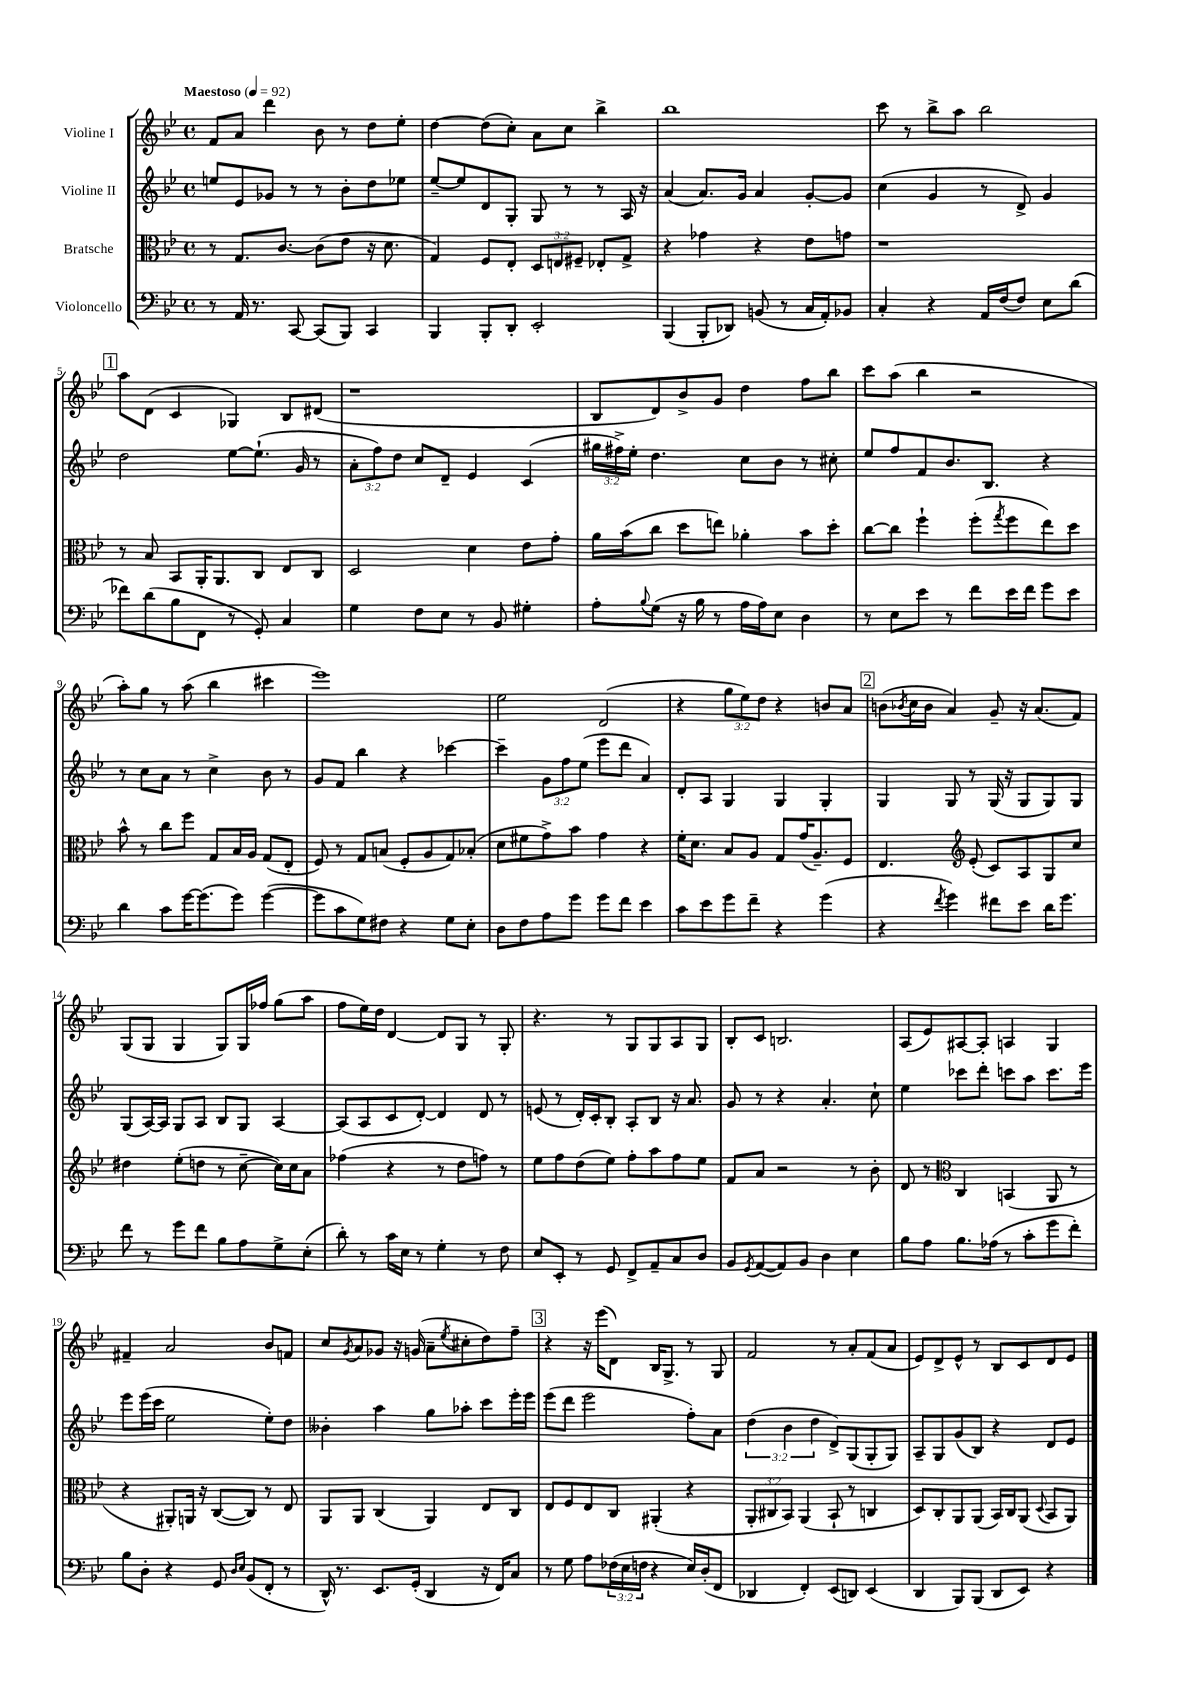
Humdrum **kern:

**kern	**kern	**kern	**kern
*part4	*part3	*part2	*part1
*staff4	*staff3	*staff2	*staff1
*I"Violoncello	*I"Bratsche	*I"Violine II	*I"Violine I
*clefF4	*clefC3	*clefG2	*clefG2
*k[b-e-]	*k[b-e-]	*k[b-e-]	*k[b-e-]
*M4/4	*M4/4	*M4/4	*M4/4
*met(c)	*met(c)	*met(c)	*met(c)
*MM92	*MM92	*MM92	*MM92
=1	=1	=1	=1
!	!	!	!LO:TX:a:B:t=Maestoso
8r	8r	8een/L	8f/L
16AA/	8.G/L	8e-/	8a/J
8.r	.	.	.
.	.	8g-X/J	4ddd\
.	[8.c/J	.	.
[8CC/	.	8r	.
(8CC/L]	(8c\L]	8r	8b-\
8BBB-/J)	8e-\J	8b-'\L	8r
4CC/	16r	8dd\	8dd\L
.	8.d\	.	.
.	.	8ee-X\J	8ee-'\J
=2	=2	=2	=2
4BBB-/	4G/)	[8ee-~/L	[4dd\
.	.	8ee-/]	.
8BBB-'/L	8F/L	8d/	(8dd\L]
8DD'/J	8E-'/J	8G'/J	8cc'\J)
2EE-'/	12D/L	8G/	8a\L
.	12En/	.	.
.	.	8r	8cc\J
.	12F#X~/J	.	.
.	8E-X'/L	8r	4bb-^\
.	8G^/J	16A/	.
.	.	16r	.
=3	=3	=3	=3
(4BBB-/	4r	(4a/	1bb-
8BBB-'/L	4g-X\	8.a/L)	.
8DD-X/J)	.	.	.
.	.	16g/Jk	.
(8BBn/	4r	4a/	.
8r	.	.	.
16C/LL	8e-\L	[8g'/L	.
16AA'/J)	.	.	.
8BB-X/J	8gn\J	8g/J]	.
=4	=4	=4	=4
4C'/	1r	(4cc\	8ccc\
.	.	.	8r
4r	.	4g/	8bb-^\L
.	.	.	8aa\J
16AA/LL	.	8r	2bb-\
(16F/J	.	.	.
8F/J)	.	8d^/)	.
8E-\L	.	4g/	.
(8d\J	.	.	.
!!LO:LB:g=z
!!LO:REH:place=s1:t=1
=5	=5	=5	=5
8f-X\L)	8r	2dd\	8aa\L
(8d\	8B-/	.	(8d\J
8B-\	8BB-/L	.	4c/
8FF\J	16AA'/K	.	.
.	8.AA/	.	.
8r	.	[8ee-\L	4G-X/)
8GG'/)	8C/J	(8.ee-`\J]	.
4C/	8E-/L	.	8B-/L
.	.	16g/	.
.	8C/J	8r	(8d#X/J
=6	=6	=6	=6
4G\	2D/	12a'\L	1r
.	.	12ff\)	.
.	.	12dd\J	.
8F\L	.	8cc/L	.
8E-\J	.	8d~/J	.
8r	4d\	4e-/	.
8BB-/	.	.	.
4G#X'\	8e-\L	(4c/	.
.	8g'\J	.	.
=7	=7	=7	=7
8A'\L	16a\LL	24gg#X\LL	8B-/L
.	.	24ff#X^\)	.
.	(16b-\J	.	.
.	.	24ee-'\JJ	.
8qqB-/	.	.	.
(8G\J	8cc\J	4.dd\	8d/)
16r	8dd\L	.	8b-^/
16B-\	.	.	.
8r	8een\J)	.	8g/J
16A\LL	4a-X'\	8cc\L	4dd\
16A\J)	.	.	.
8E-\J	.	8b-\J	.
4D\	8b-\L	8r	8ff\L
.	8dd'\J	8cc#X'\	8bb-\J
=8	=8	=8	=8
8r	[8cc\L	8ee-/L	8ccc\L
8E-\L	8cc\J]	8ff/	(8aa\J
8e-\J	4ff`\	8f/	4bb-\
8r	.	8.b-/	.
8f\L	(8ff'\L	.	2r
.	.	8.B-/J	.
.	8qgg/	.	.
16e-\L	8ff\	.	.
16f\JJ	.	.	.
8g\L	8ee-\)	4r	.
8e-\J	8dd\J	.	.
!!LO:LB:g=z
=9	=9	=9	=9
4d\	8b-^^\	8r	8aa'\L)
.	8r	8cc\L	8gg\J
8c\L	8cc\L	8a\J	8r
[16g\K	8ff\J	8r	(8aa\
(8.g\]	.	.	.
.	8G/L	4cc^\	4bb-\
8g\J)	16B-/L	.	.
.	16A/JJ	.	.
([4g\	(8G/L	8b-\	4ccc#X\
.	8E-'/J	8r	.
=10	=10	=10	=10
8g\L]	8F/)	8g/L	1eee-)
8c\	8r	8f/J	.
8G\)	8G/L	4bb-\	.
8F#X\J	(8Bn/J	.	.
4r	8F'/L	4r	.
.	8A/	.	.
8G\L	8G/)	[4ccc-X\	.
8E-'\J	(8B-X'/J	.	.
=11	=11	=11	=11
8D\L	8d\L	4ccc-~\]	2ee-\
8F\	8f#X\	.	.
8A\	8g^\)	12g\L	.
.	.	12ff\	.
8g\J	8b-\J	.	.
.	.	(12ee-\J	.
8g\L	4g\	8eee-\L	(2d/
8f\J	.	8ddd\J	.
4e-\	4r	4a/)	.
=12	=12	=12	=12
8c\L	16f'\KL	8d'/L	4r
.	8.d\J	.	.
8e-\	.	8A/J	.
8g\	8B-/L	4G/	12gg\L
.	.	.	12ee-\)
8f~\J	8A/J	.	.
.	.	.	12dd\J
4r	8G/L	4G/	4r
.	(16g/K	.	.
.	8.A~/)	.	.
(4g\	.	4G'/	8bn/L
.	8F/J	.	8a/J
!!LO:REH:place=s1:t=2
=13	=13	=13	=13
4r	4.E-/	4G/	(8bn\L
.	.	.	8qb-X/
.	.	.	16cc\L
.	.	.	16b-\JJ
8qf/	.	.	.
4g\)	.	8G/	4a/)
*	*clefG2	*	*
.	(8e-'/	8r	.
8f#X\L	8c/L)	(16G/	8g~/
.	.	16r	.
8e-\J	8A/	8G/L	16r
.	.	.	(8.a/L
16d\KL	8G/	8G/)	.
8.g\J	.	.	.
.	8cc/J	8G/J	8f/J)
!!LO:LB:g=z
=14	=14	=14	=14
8f\	4dd#X\	(8G/L	(8G/L
8r	.	[16A/L)	8G/J
.	.	16A/JJ]	.
8g\L	(8ee-'\L	8G/L	4G/
8f\J	8ddn\J	8A/J	.
8B-\L	8r	8B-/L	8G/L)
8A\	[8cc~\	8G/J	16G/L
.	.	.	16ff-X/JJ
8G^\	16cc\LL])	[4A/	(8gg\L
.	16cc\J	.	.
(8E-'\J	8a\J	.	8aa\J
=15	=15	=15	=15
8d'\)	(4ff-X\	(8A/L]	8ff\L
8r	.	8A/	16ee-\L)
.	.	.	16dd\JJ
16c\LL	4r	8c/	[4d/
16E-\JJ	.	.	.
8r	.	[8d'/J)	.
4G'\	8r	4d/]	8d/L]
.	8dd\L	.	8G/J
8r	8ffn\J)	8d/	8r
8F\	8r	8r	8G'/
=16	=16	=16	=16
8E-/L	8ee-\L	(8en/	4.r
8EE-'/J	8ff\	8r	.
8r	(8dd\	16d'/LL)	.
.	.	16c'/J	.
8GG/	8ee-\J)	8B-'/J	8r
8FF^/L	8ff'\L	8A'/L	8G/L
8AA~/	8aa\	8B-/J	8G/
8C/	8ff\	16r	8A/
.	.	8.a/	.
8D/J	8ee-\J	.	8G/J
=17	=17	=17	=17
8BB-/L	8f/L	8g/	8B-'/L
8qGG/	.	.	.
([8AA/	8a/J	8r	8c/J
8AA/])	2r	4r	2.Bn/
8BB-/J	.	.	.
4D\	.	4.a'/	.
4E-\	8r	.	.
.	8b-'\	8cc`\	.
=18	=18	=18	=18
8B-\L	8d/	4ee-\	(8A/L
8A\J	8r	.	8e-/)
*	*clefC3	*	*
8.B-\L	4C/	8ccc-X\L	[8A#X/
.	.	8ddd'\J	8A#'/J]
(16A-X\Jk	.	.	.
8r	(4BBn/	8cccn\L	4An/
8c'\L	.	8aa\J	.
8g\	8AA/	8.ccc\L	4G/
8f'\J)	8r	.	.
.	.	16eee-\Jk	.
!!LO:LB:g=z
=19	=19	=19	=19
8B-\L	4r	8eee-\L	4f#X~/
8D'\J	.	(16eee-\L	.
.	.	16ccc\JJ	.
4r	8AA#X'/L)	2ee-\	2a/
.	16AAn/Jk	.	.
.	16r	.	.
8GG/	([8C/L	.	.
16qqD/LL	.	.	.
16qqE-/JJ	.	.	.
(8BB-/L	8C/J])	.	.
8FF'/J	8r	8ee-'\L)	8b-/L
8r	8E-/	8dd\J	8fn/J
=20	=20	=20	=20
16DD^^/)	8AA/L	4b--X'\	8cc/L
8.r	.	.	.
.	.	.	8qg/
.	8AA/J	.	8a/
8.EE-/L	(4C/	4aa\	8g-X/J
.	.	.	16r
(16GG'/Jk	.	.	(16gn/
4DD/	4AA/)	8gg\L	8a~\L
.	.	.	8qee-/
.	.	8aa-X'\J	8cc#X'\
16r	8E-/L	8ccc\L	8dd\)
16FF/KL)	.	.	.
8C/J	8C/J	16eee-'\L	8ff~\J
.	.	16eee-\JJ	.
!!LO:REH:place=s1:t=3
=21	=21	=21	=21
8r	8E-/L	(8eee-\L	4r
8G\	8F/	8ddd\J	.
8A\L	8E-/	2eee-\	16r
.	.	.	(16eee-\KL
(24F-X\L	8C/J	.	8d\J)
24E-\	.	.	.
24Fn\JJ	.	.	.
4r	(4AA#X'/	.	16B-/KL
.	.	.	8.G^/J
16E-/LL)	4r	8ff'\L)	8r
(16D'/J	.	.	.
8FF/J	.	8a\J	8G/
=22	=22	=22	=22
4DD-X/	12AA'/L	(6dd\	2f/
.	12C#X/	.	.
.	12BB-/J)	6b-\	.
4FF'/)	(4AA/	.	.
.	.	6dd\	.
(8EE-/L	8BB-`/	8d^/L)	8r
8DDn/J)	8r	(8G/	8a'/L
(4EE-/	4Cn/	8G'/	(8f/
.	.	8G/J)	8a/J
=23	=23	=23	=23
4DD/	8D/L)	8A~/L	8e-/L)
.	8C'/	8G/	8d^/
8BBB-/L)	8AA/	(8g/	8e-^^/J
(8BBB-/J	(8AA/J	8B-/J)	8r
8DD/L	16BB-/LL)	4r	8B-/L
.	16C/J	.	.
8EE-/J)	(8AA/J	.	8c/
.	8qqD/	.	.
4r	8BB-/L	8d/L	8d/
.	8AA/J)	8e-/J	8e-/J
==	==	==	==
*-	*-	*-	*-
